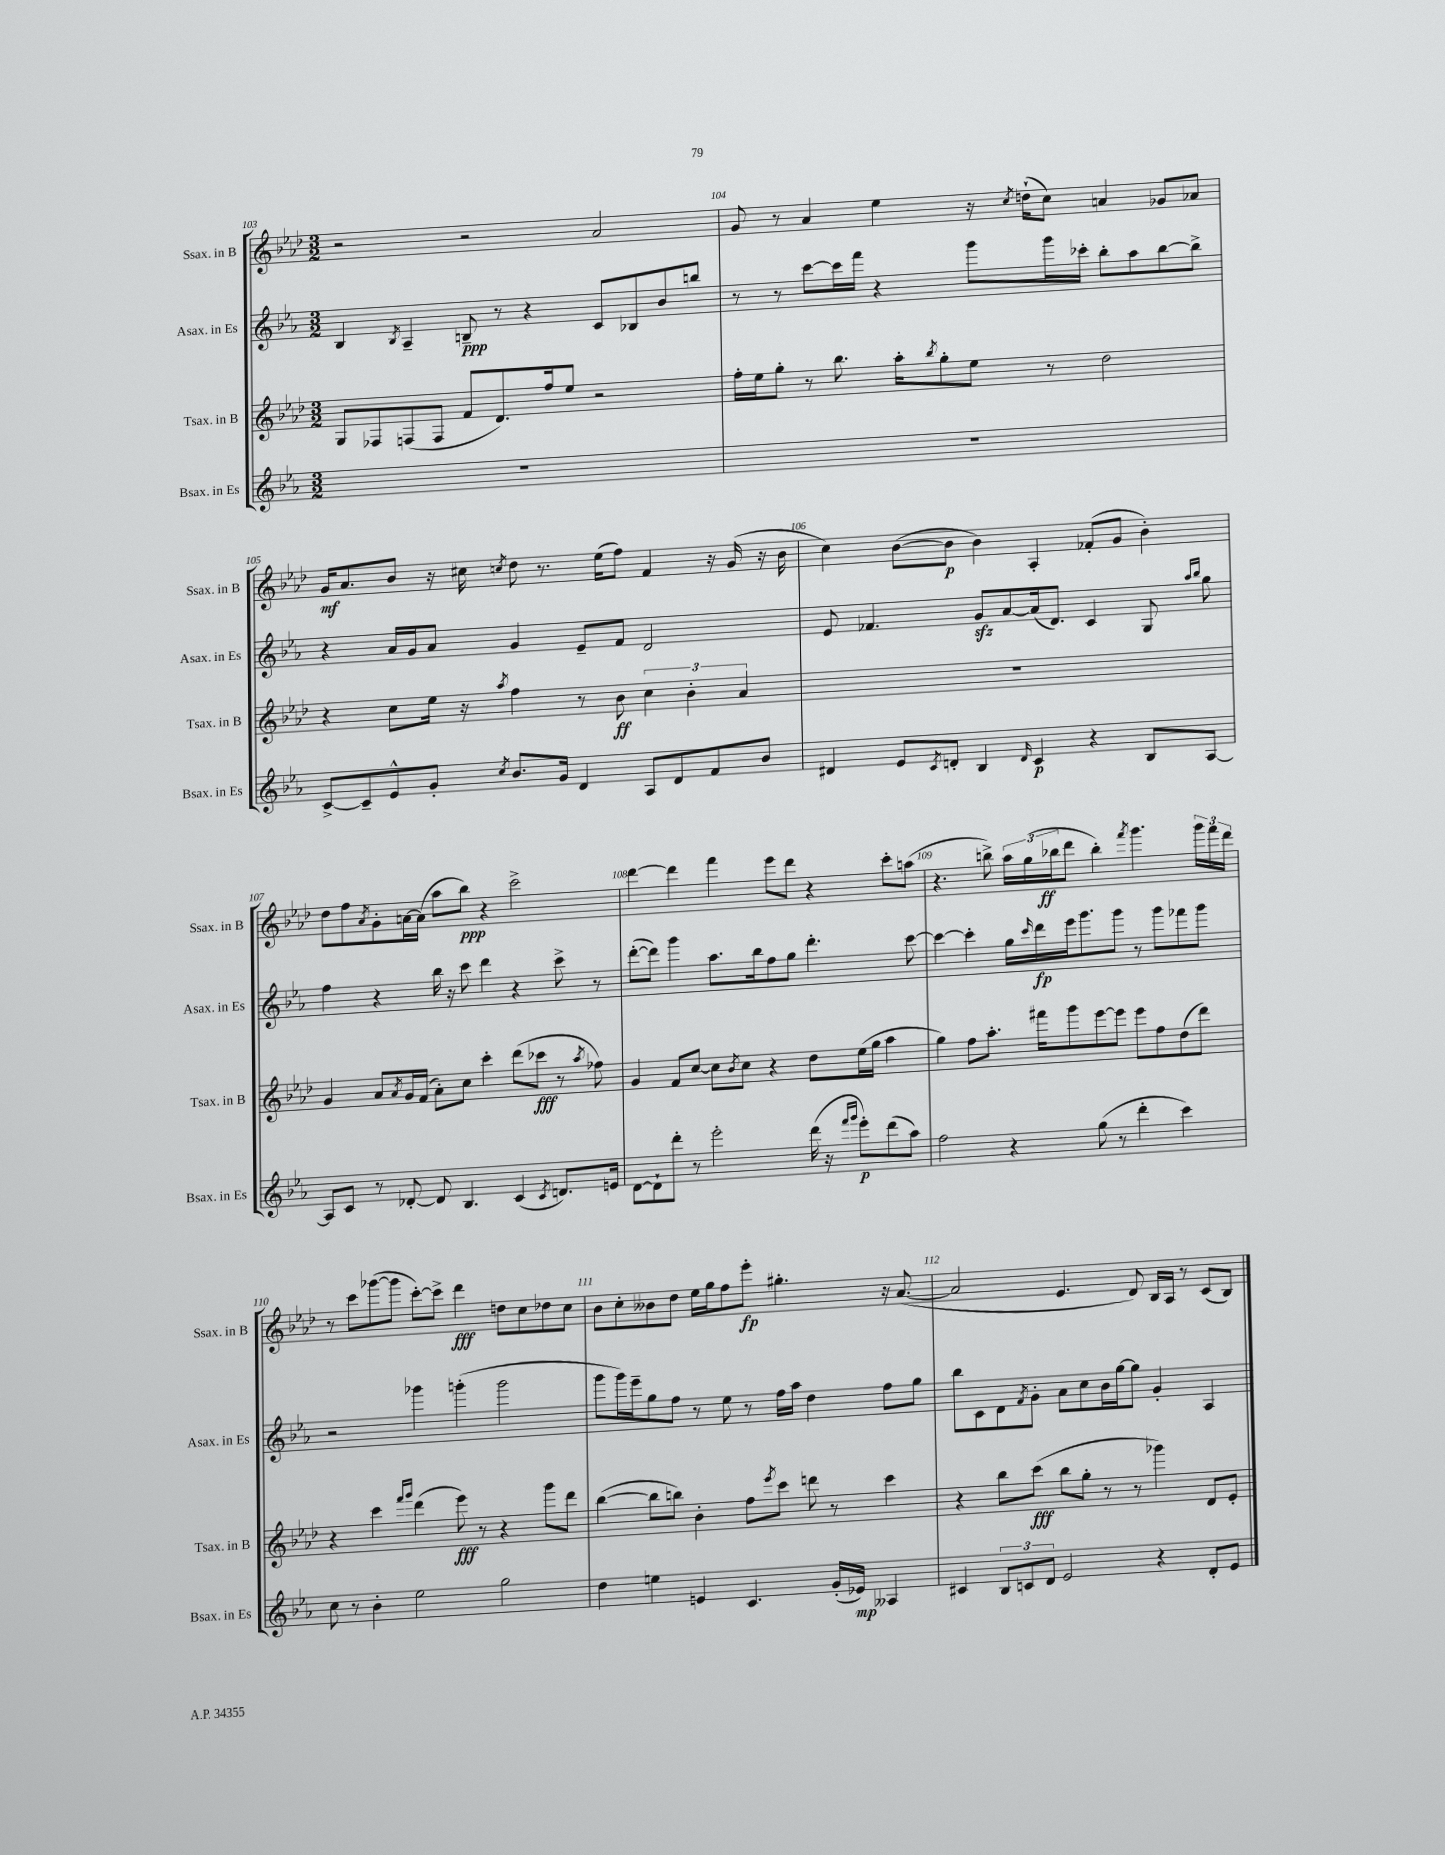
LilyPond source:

<<
\new StaffGroup <<
\new Staff = "s0" \with { instrumentName = "Ssax. in B" shortInstrumentName = "Ssax. in B" } {
    \clef treble \key aes \major \numericTimeSignature \time 3/2
    r2 r2 aes'2 |
    g'8 r8 aes'4 ees''4 r16 \acciaccatura { c''8 } d''16-!( c''8) a'4 ges'8 aes'8 |
    g'16\mf aes'8. bes'8 r16 cis''16 \acciaccatura { c''8 } des''8 r8. ees''16( f''8) f'4 r16 g'16( r16 bes'16 |
    c''4) bes'8~( bes'8\p bes'4) aes4-. fes'8-.( g'8 bes'4-.) |
    des''8 f''8 \acciaccatura { aes'8 } g'8-. a'16~ a'16( aes''8 bes''8\ppp) r4 c'''2-> |
    des'''4~ des'''4 f'''4 ees'''8 des'''8 r4 c'''8-. a''8( |
    r4. b''8->) \tuplet 3/2 { aes''16 g''16( bes''16\ff } des'''8 bes''4-.) \acciaccatura { f'''8 } g'''4. \tuplet 3/2 { g'''16 f'''16 des'''16 } |
    r8 c'''8 ges'''8~( ges'''8 c'''8~-.) c'''8-> des'''4\fff d''8 c''8 des''8 c''8 |
    bes'8 c''8-. beses'8 des''8 ees''16 g''16 f''8 ees'''8-.\fp gis''4.-. r16 aes'8.~( |
    aes'2 ees'4. des'8) bes16 aes16 r8 c'8( bes8) \bar "|." |
}
\new Staff = "s1" \with { instrumentName = "Asax. in Es" shortInstrumentName = "Asax. in Es" } {
    \clef treble \key ees \major \numericTimeSignature \time 3/2
    bes4 \acciaccatura { bes8 } aes4-- b8--\ppp r8 r4 c'8 bes8 bes'8 b''8 |
    r8 r8 c'''8~ c'''16 f'''16 r4 g'''8 g'''16 ces'''16-. bes''8-. aes''8 bes''8~ bes''8-> |
    r4 aes'16 g'16 aes'8 g'4 ees'8-- f'8 d'2 |
    ees'8 fes'4. g'8\sfz aes'8~ aes'16( d'8.) c'4 g8 \grace { aes''16 bes''16 } g''8 |
    f''4 r4 bes''16 r16 c'''8 d'''4 r4 c'''8-> r8 |
    d'''8~-.( d'''8) g'''4 aes''8. bes''16 f''8 g''8 d'''4.-. c'''8~ |
    c'''4~ c'''4-. g''16 \grace { c'''16 } d'''16\fp ees'''16 g'''8. g'''8 r8 g'''8 fes'''8 g'''8 |
    r2 ges'''4 g'''4-.( g'''2 |
    g'''8 g'''16) ees'''16-- g''8 f''8 r8 ees''8 r8 f''16 aes''16 d''4 f''8 g''8 |
    bes''8 c'8 d'8 \acciaccatura { f'8 } g'8-. aes'8 c''8 bes'16 g''16~ g''8 g'4-. aes4 \bar "|." |
}
\new Staff = "s2" \with { instrumentName = "Tsax. in B" shortInstrumentName = "Tsax. in B" } {
    \clef treble \key aes \major \numericTimeSignature \time 3/2
    g8 fes8 f8( f8 f'8 des'8.) f''16 ees''8 r2 |
    f''16-. ees''16 g''8-. r8 bes''8. aes''16-. \acciaccatura { bes''8 } g''8-. ees''8 r8 des''2 |
    r4 c''8 ees''16 r16 \acciaccatura { aes''8 } f''4 r8 bes'8\ff \tuplet 3/2 { c''4 bes'4-. aes'4 } |
    R1. |
    g'4 aes'8 \acciaccatura { aes'8 } g'16 f'16( aes'8-.) c''8 c'''4-. des'''8( ces'''8\fff r8 \acciaccatura { aes''8 } fes''8) |
    g'4 f'8 c''8~ c''8 \acciaccatura { bes'8 } c''8 r4 des''8 ees''16( g''16 aes''4 |
    g''4) f''8 aes''8.-. fis'''16 g'''8 ees'''8~ ees'''8 ees'''8 f''8 des''8( des'''8) |
    r4 c'''4 \grace { f'''16 g'''16 } des'''4( ees'''8\fff) r8 r4 g'''8 des'''8 |
    bes''4~( bes''8 b''8) bes'4-. f''8 \acciaccatura { ees'''8 } c'''8 d'''8 r8 c'''4 |
    r4 bes''8 c'''8\fff( bes''8 g''8-. r8 r8 ges'''4) des'8 ees'8-. \bar "|." |
}
\new Staff = "s3" \with { instrumentName = "Bsax. in Es" shortInstrumentName = "Bsax. in Es" } {
    \clef treble \key ees \major \numericTimeSignature \time 3/2
    R1. |
    R1. |
    c'8~-> c'8-- ees'8-^ g'8-. \acciaccatura { c''8 } bes'8. g'16 d'4 aes8 d'8 f'8 bes'8 |
    dis'4 ees'8 \acciaccatura { c'8 } d'8-. bes4 \grace { d'16 } c'4\p r4 bes8 aes8~ |
    aes8 c'8 r8 des'8~-. des'8 bes4. c'4( \acciaccatura { c'8 } d'8.) e'16 |
    d'8~ d'8-! d'''8-. r8 ees'''2-. d'''16( r16 \grace { f'''16 g'''16 } ees'''8-.\p) d'''8( aes''8) |
    f''2 r4 g''8( r8 d'''4-. c'''4) |
    c''8 r8 bes'4-. ees''2 g''2 |
    d''4 e''4 e'4 c'4. g'16-.( ees'16\mp) aeses4 |
    cis'4 \tuplet 3/2 { bes8 c'8 d'8 } ees'2 r4 d'8-. ees'8 \bar "|." |
}
>>
>>
\layout { \context { \Score currentBarNumber = #103 \override BarNumber.break-visibility = ##(#f #t #t) barNumberVisibility = #all-bar-numbers-visible } }
